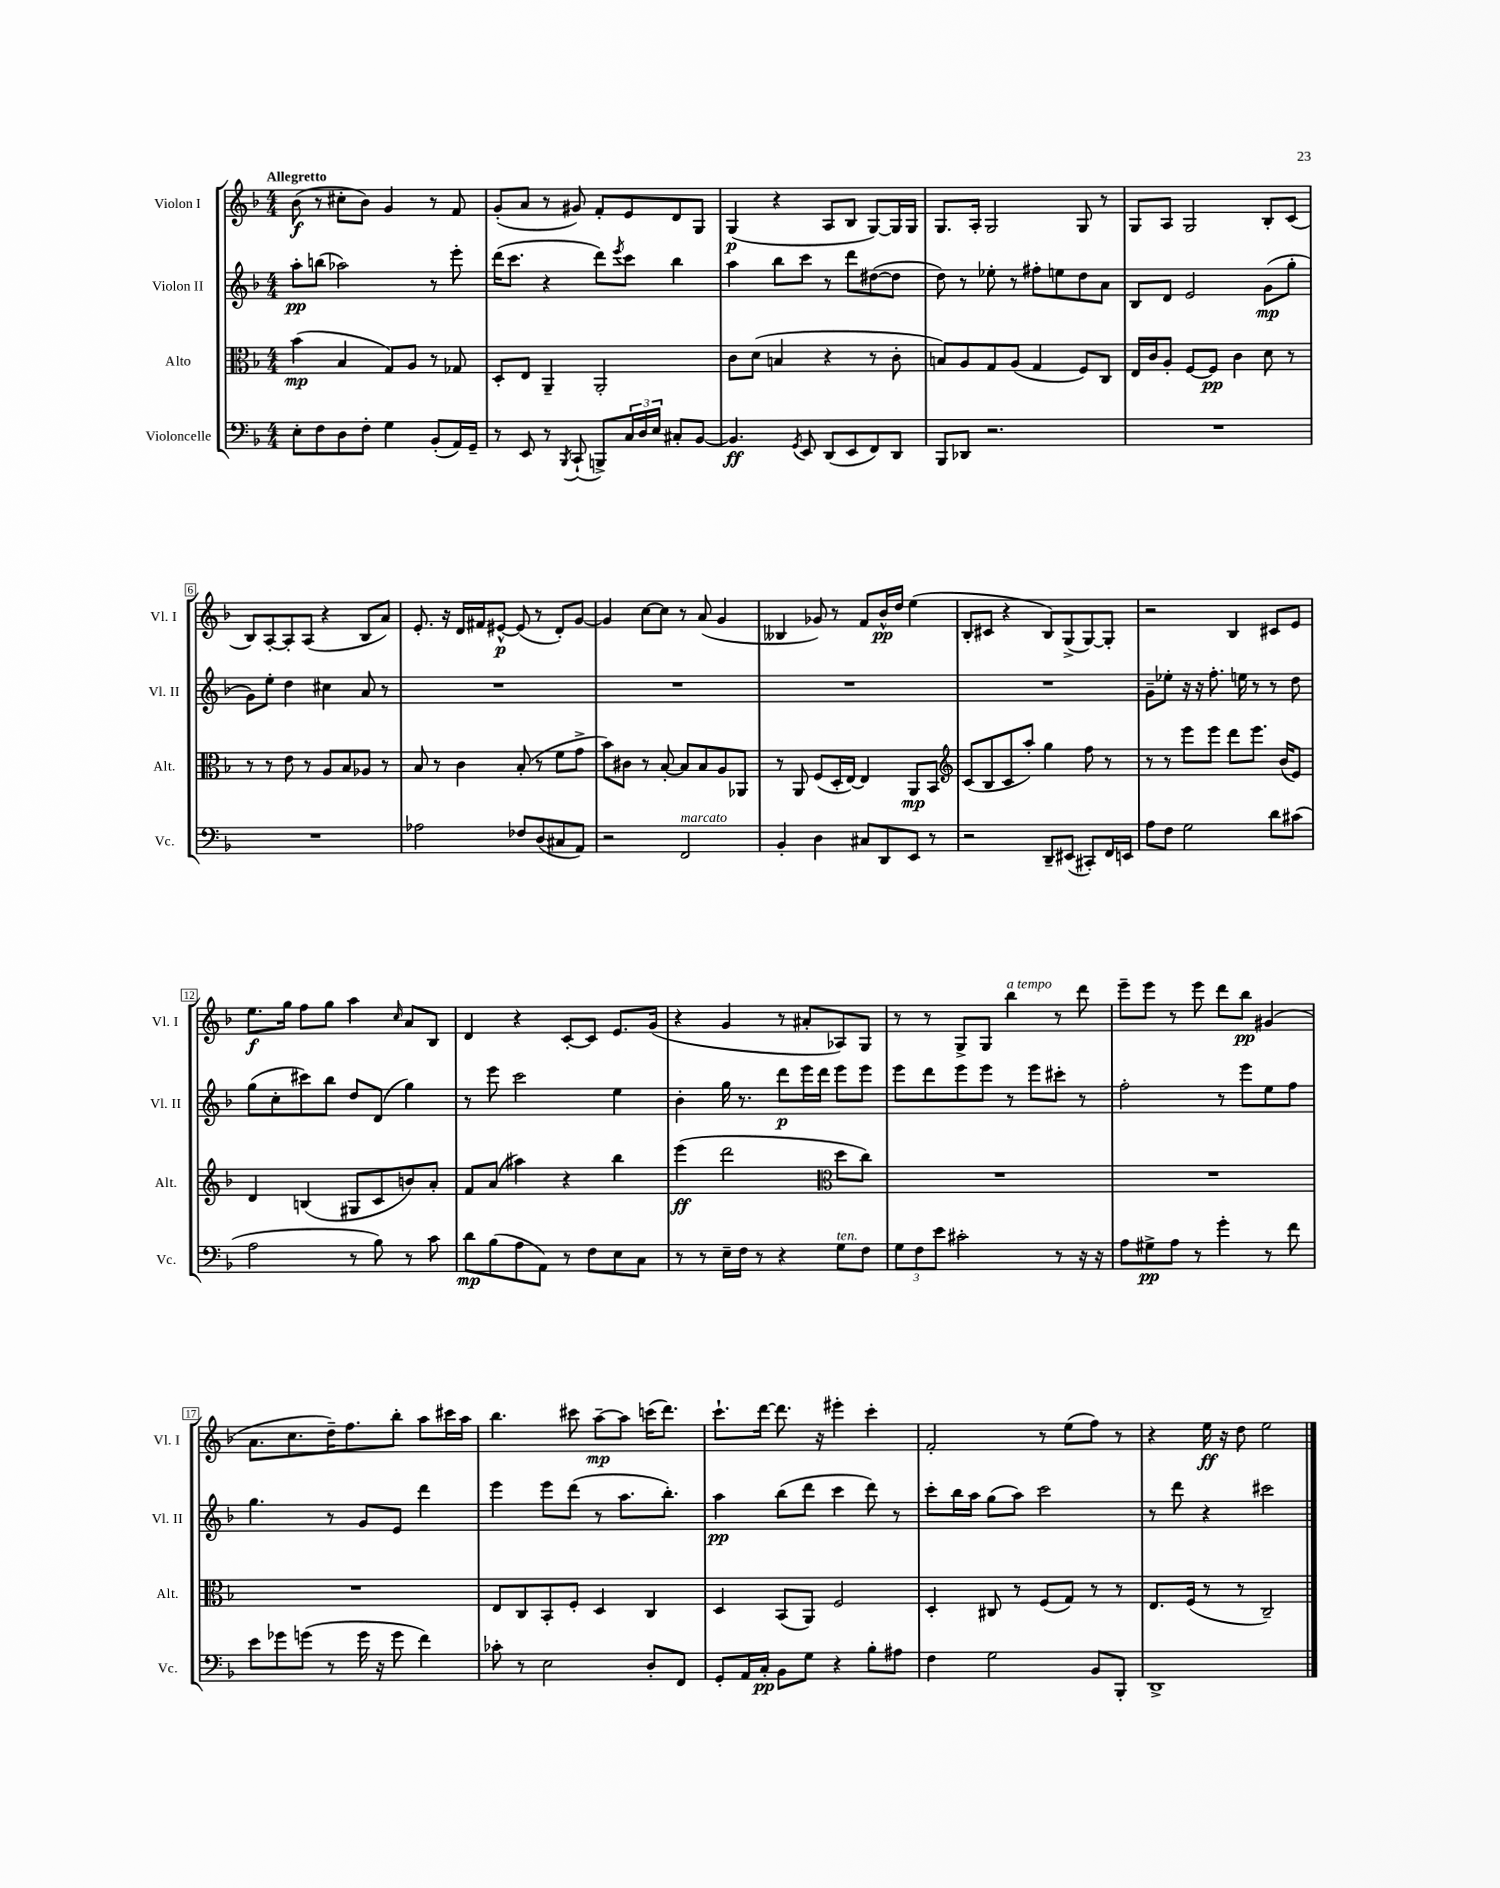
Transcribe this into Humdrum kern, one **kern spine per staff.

**kern	**kern	**kern	**kern
*staff4	*staff3	*staff2	*staff1
*clefF4	*clefC3	*clefG2	*clefG2
*k[b-]	*k[b-]	*k[b-]	*k[b-]
*M4/4	*M4/4	*M4/4	*M4/4
8E'\L	(4b-\	8aa'\L	(8b-\
8F\	.	(8bb\J	8r
8D\	4B-/	2aa-\)	8cc#'\L
8F'\J	.	.	8b-\J)
4G\	8G/L)	.	4g/
.	8A/J	.	.
(8BB-'/L	8r	8r	8r
16AA/L)	8G-/	8eee'\	8f/
16GG~/JJ	.	.	.
=	=	=	=
8r	8D'/L	(16ddd\LK	(8g'/L
.	.	8.ccc\J	.
8EE/	8E/J	.	8a/J
8r	4AA~/	4r	8r
8qBBB-/	.	.	.
(8CC`/	.	.	8g#/)
8BBB^/L)	2AA'/	8ddd\L)	8f'/L
.	.	8qeee/	.
24C/L	.	8ccc\J	8e/
24D/	.	.	.
24E/JJ	.	.	.
8C#'/L	.	4bb-\	8d/
[8BB-/J	.	.	8G/J
=	=	=	=
4.BB-/]	8c\L	4aa\	(4G/
.	(8d\J	.	.
.	4B/	8bb-\L	4r
8qGG/	.	.	.
8EE/	.	8ccc\J	.
(8DD/L	4r	8r	8A/L
8EE/	.	8ddd\L	8B-/J
8FF/)	8r	([8dd#\	[8G/L)
8DD/J	8c'\	8dd#\]J	16G/]L
.	.	.	16G/JJ
=	=	=	=
8BBB-/L	8B/L)	8dd\)	8.G/L
8DD-/J	8A/	8r	.
.	.	.	16A'/Jk
2.r	8G/	8ee-'\	2G/
.	(8A/J	8r	.
.	4G/	8ff#'\L	.
.	.	8ee\	.
.	8F/L)	8dd\	8G/
.	8C/J	8a\J	8r
=	=	=	=
1r	16E/LL	8B-/L	8G/L
.	16c/J	.	.
.	8A'/J	8d/J	8A/J
.	[8F/L	2e/	2G/
.	8F/]J	.	.
.	4c\	.	.
.	8d\	(8g\L	8B-'/L
.	8r	8gg'\J	(8c/J
=	=	=	=
1r	8r	8g\L)	8B-/L)
.	8r	8ee'\J	[8A'/
.	8e\	4dd\	8A'/]
.	8r	.	(8A/J
.	8A/L	4cc#\	4r
.	8B-/	.	.
.	8A-/J	8a/	8B-/L
.	8r	8r	8a/J)
=	=	=	=
2A-\	8B-/	1r	8.e'/
.	8r	.	.
.	.	.	16r
.	4c\	.	16d/LL
.	.	.	16f#/J
.	.	.	[8e#^^/J
8F-/L	(8B-'/	.	(8e#/]
(8D/	8r	.	8r
8C#/	8f\L	.	8d'/L)
8AA/J)	8g^\J	.	[8g/J
=	=	=	=
2r	8b-\L)	1r	4g/]
.	8c#\J	.	.
.	8r	.	[8cc\L
.	[8B-'/	.	8cc\]J
2FF/	8B-/]L	.	8r
.	8B-/	.	(8a/
.	8A/	.	4g/
.	8AA-/J	.	.
=	=	=	=
4BB-'/	8r	1r	4B--/
.	8AA/	.	.
4D\	(8F/L	.	8g-/)
.	16D'/L	.	8r
.	[16E/JJ)	.	.
8C#/L	4E/]	.	8f/L
8DD/	.	.	16b-^^/L
.	.	.	16dd/JJ
8EE/J	8AA/L	.	(4ee\
8r	8BB-/J	.	.
=	=	=	=
*	*clefG2	*	*
2r	(8c/L	1r	8B-'/L
.	8B-/	.	8c#/J
.	8c/	.	4r
.	8aa'/J)	.	.
8DD~/L	4gg\	.	8B-/L)
(8EE#/J	.	.	(8G^/
8CC#'/L)	8ff\	.	[8G/)
16FF/L	8r	.	8G'/]J
16EE/JJ	.	.	.
=	=	=	=
8A\L	8r	8g~\L	2r
8F\J	8r	8ee-'\J	.
2G\	8eee\L	16r	.
.	.	16r	.
.	8eee\J	8.ff'\	.
.	8ddd\L	.	4B-/
.	.	16ee\	.
.	8.eee\J	8r	.
8d\L	.	8r	8c#/L
.	(16b-/LK	.	.
(8c#\J	8e/J)	8dd\	8e/J
=	=	=	=
2A\	4d/	(8gg\L	8.ee\L
.	.	8cc'\	.
.	.	.	16gg\Jk
.	(4B/	8ccc#\)	8ff\L
.	.	8bb-\J	8gg\J
8r	8G#/L	8dd/L	4aa\
8B-\)	8c/	(8d/J	.
.	.	.	16qqcc/
8r	8b/)	4gg\)	8a/L
8c\	8a'/J	.	8B-/J
=	=	=	=
8d\L	8f/L	8r	4d/
(8B-\	(8a/J	8eee\	.
8A\	4aa#\)	2ccc\	4r
8AA\J)	.	.	.
8r	4r	.	[8c'/L
8F\L	.	.	8c/]J
8E\	4bb-\	4ee\	8.e/L
8C\J	.	.	.
.	.	.	(16g/Jk
=	=	=	=
8r	(4eee\	4b-'\	4r
8r	.	.	.
16E~\LL	2ddd\	16gg\	4g/
16F\JJ	.	8.r	.
8r	.	.	.
4r	.	8ddd\L	8r
.	.	16eee\L	8a#'/L
.	.	16ddd\JJ	.
*	*clefC3	*	*
8G\L	8dd\L	8eee\L	8A-/)
8F\J	8cc\J)	8eee\J	8G/J
=	=	=	=
12G\L	1r	8eee\L	8r
12F\	.	.	.
.	.	8ddd\	8r
12e\J	.	.	.
2c#'\	.	8eee\	8G^/L
.	.	8eee\J	8G/J
.	.	8r	4bb-\
.	.	8eee\L	.
8r	.	8ccc#'\J	8r
16r	.	8r	8ddd\
16r	.	.	.
=	=	=	=
8A\L	1r	2ff'\	8eee~\L
8G#^\	.	.	8eee\J
8A\J	.	.	8r
8r	.	.	8eee\
4g'\	.	8r	8ddd\L
.	.	8eee\L	8bb-\J
8r	.	8ee\	(4g#/
8f\	.	8ff\J	.
=	=	=	=
8e\L	1r	4.gg\	8.a\L
8g-\	.	.	.
.	.	.	8.cc\
(8g\J	.	.	.
8r	.	8r	16dd~\K)
.	.	.	8.ff\
16g\	.	8g/L	.
16r	.	.	.
8g\	.	8e/J	8bb-'\J
4f\)	.	4ddd\	8aa\L
.	.	.	16ccc#\L
.	.	.	16aa\JJ
=	=	=	=
8c-'\	8E/L	4eee\	4.bb-\
8r	8C/	.	.
2E\	8BB-'/	8eee\L	.
.	8F'/J	(8ddd\J	8ccc#\
.	4D/	8r	[8aa~\L
.	.	8.aa\L	8aa\]J
8D'/L	4C/	.	(16ccc\LK
.	.	8.bb-'\J)	8.ddd\J)
8FF/J	.	.	.
=	=	=	=
8GG'/L	4D/	4aa\	8.ccc`\L
16AA/L	.	.	.
16C'/JJ	.	.	[16ddd\Jk
8BB-\L	(8BB-/L	(8bb-\L	8.ddd\]
8G\J	8AA/J)	8ddd\J	.
.	.	.	16r
4r	2F/	4ccc\	4eee#'\
8B-'\L	.	8ddd\)	4ccc'\
8A#\J	.	8r	.
=	=	=	=
4F\	4D'/	8ccc'\L	2f'/
.	.	16bb-\L	.
.	.	16aa\JJ	.
2G\	8C#/	(8gg\L	.
.	8r	8aa\J)	.
.	(8F/L	2ccc\	8r
.	8G/J)	.	(8ee\L
8BB-/L	8r	.	8ff\J)
8BBB-'/J	8r	.	8r
=	=	=	=
1DD^	8.E/L	8r	4r
.	.	8ddd\	.
.	(16F/Jk	.	.
.	8r	4r	16ee\
.	.	.	16r
.	8r	.	8dd\
.	2C~/)	2ccc#\	2ee\
==	==	==	==
*-	*-	*-	*-
